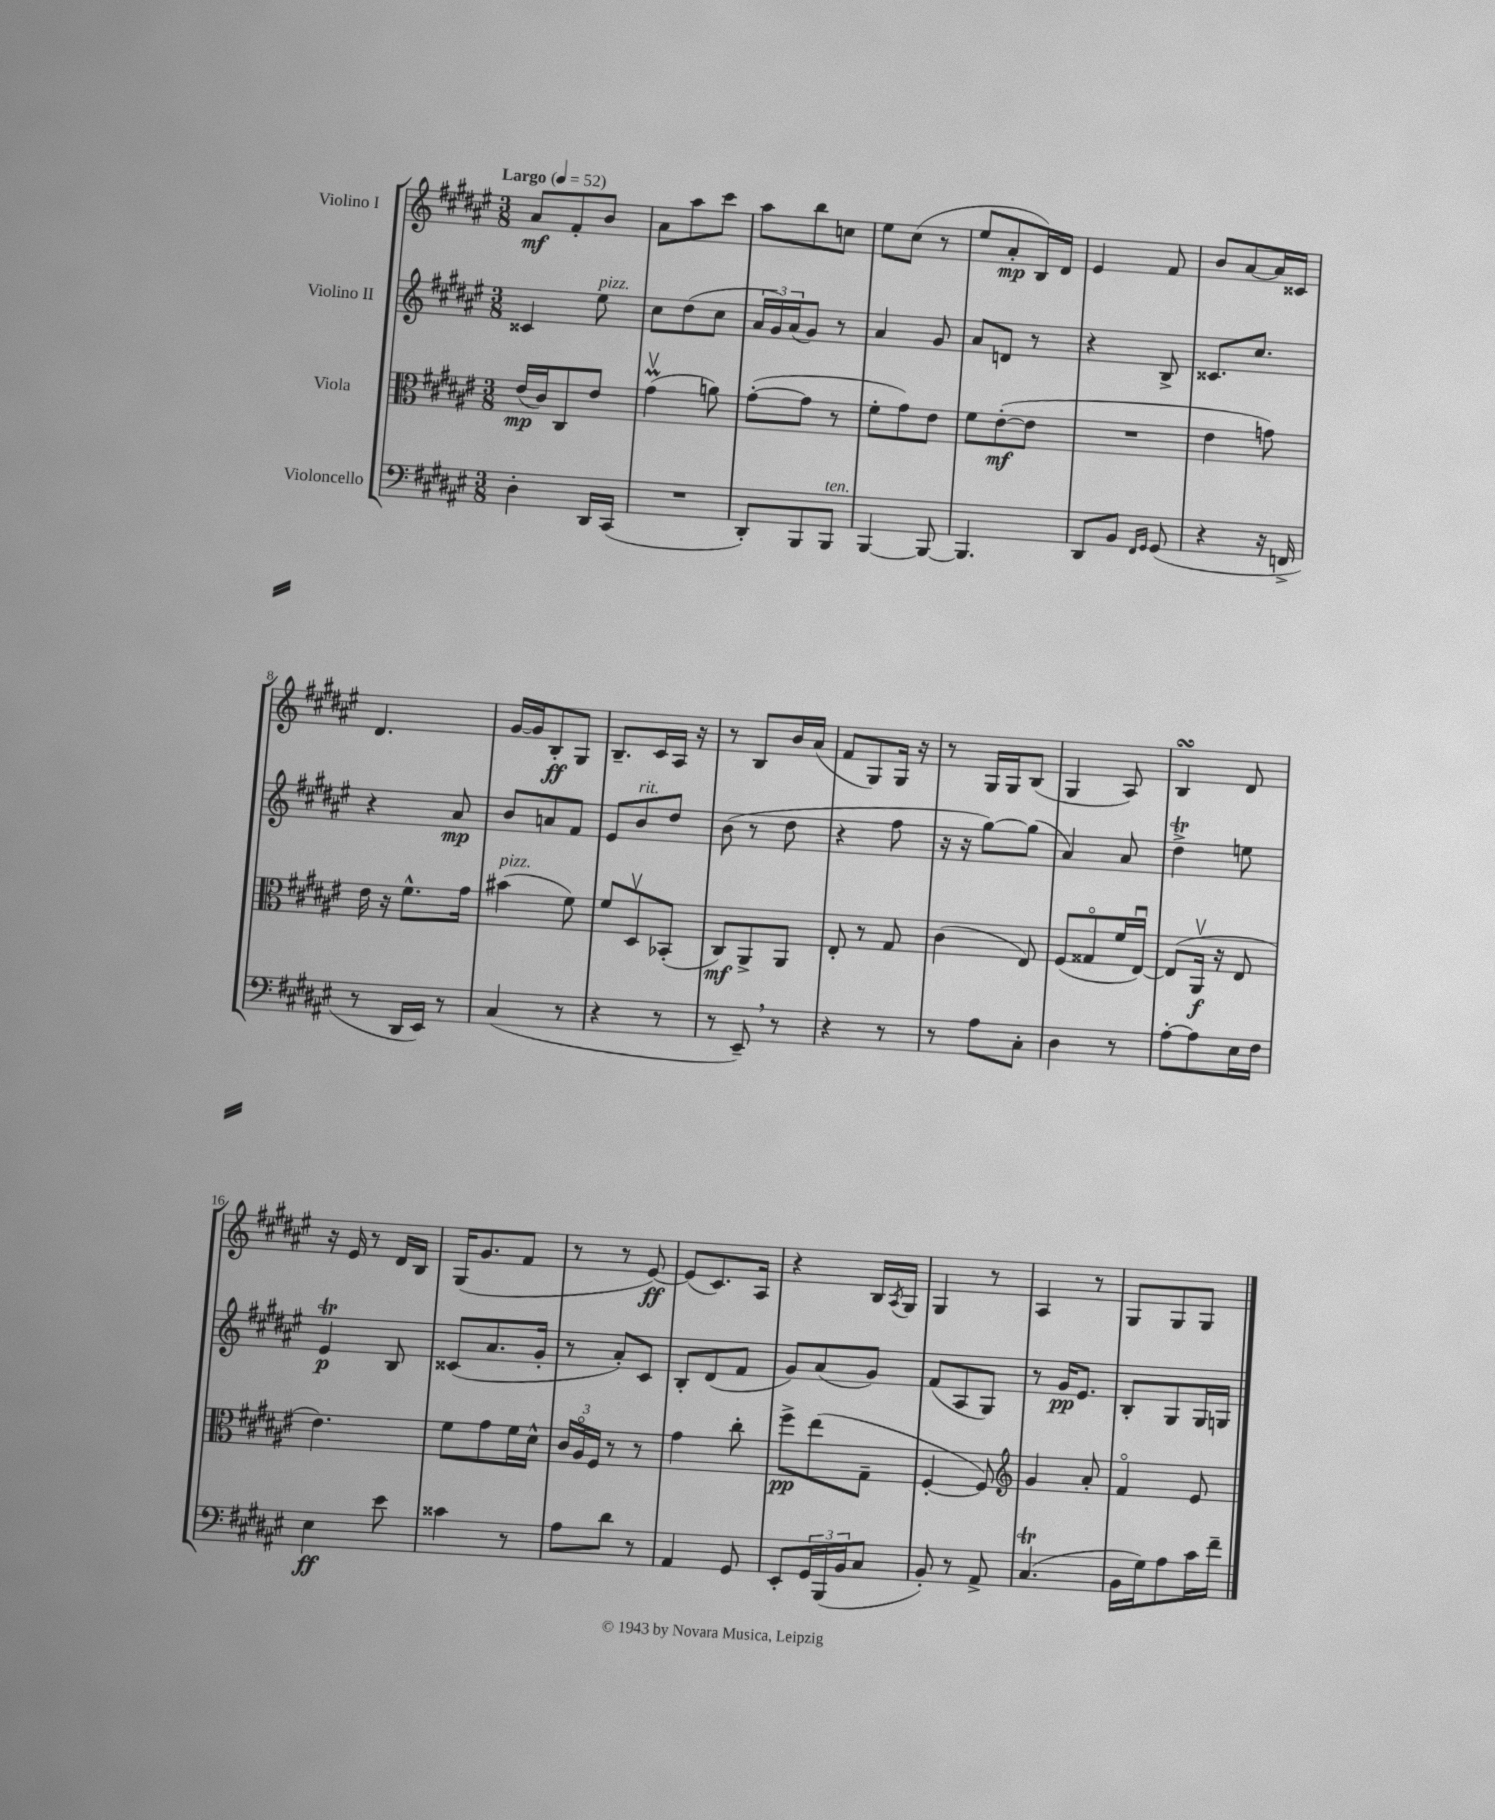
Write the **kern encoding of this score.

**kern	**kern	**kern	**kern
*staff4	*staff3	*staff2	*staff1
*clefF4	*clefC3	*clefG2	*clefG2
*k[f#c#g#d#a#e#]	*k[f#c#g#d#a#e#]	*k[f#c#g#d#a#e#]	*k[f#c#g#d#a#e#]
*M3/8	*M3/8	*M3/8	*M3/8
*MM52	*MM52	*MM52	*MM52
4D#'	(16e#	4c##	8a#
.	16c#)	.	.
.	8C#	.	8f#'
16DD#	8e#	8ee#	8b
(16CC#	.	.	.
=	=	=	=
4.r	(4g#v	8cc#	8a#
.	.	(8dd#	8aa#
.	8a)	8cc#	8ccc#
=	=	=	=
8DD#')	([8g#'	24a#	8aa#
.	.	24g#)	.
.	.	(24a#	.
8BBB	8g#]	8g#)	8bb
8BBB	8r	8r	8cc
=	=	=	=
[4BBB	8f#'	4a#	8ee#
.	8g#)	.	(8cc#
8BBB_	8e#	8g#	8r
=	=	=	=
4.BBB]	8f#	8a#	8ee#
.	([8e#'	8d	8a#'
.	8e#]	8r	16B)
.	.	.	16d#
=	=	=	=
8DD#	4.r	4r	4e#
8BB	.	.	.
16qqFF#	.	.	.
16qqGG#	.	.	.
(8GG#	.	8B^	8f#
=	=	=	=
4r	4e#	8.c##	8b
.	.	.	[8a#
.	.	8.cc#	.
16r	8g)	.	16a#]
16FF^	.	.	16c##
=	=	=	=
8r	16e#	4r	4.d#
.	16r	.	.
16DD#	8.f#^^	.	.
16EE#)	.	.	.
8r	.	8a#	.
.	16g#	.	.
=	=	=	=
(4C#	(4b#	8b	[16g#
.	.	.	16g#]
.	.	8a	8B'
8r	8f#)	8f#	8G#
=	=	=	=
4r	8f#	8e#	8.B~
.	8D#v	8b	.
.	.	.	16c#
8r	(8BB-'	8dd#	16A#
.	.	.	16r
=	=	=	=
8r	8C#)	(8b	8r
8EE#~)	8AA#^	8r	8B
8r	8AA#	8dd#	16b
.	.	.	(16a#
=	=	=	=
4r	8E#'	4r	8f#
.	8r	.	8G#)
8r	8G#	8ff#	16G#
.	.	.	16r
=	=	=	=
8r	(4c#	16r	8r
.	.	16r	.
8A#	.	[8gg#)	16G#
.	.	.	16G#
8C#'	8E#)	(8gg#]	(8B
=	=	=	=
4D#	(8F#	4a#)	4G#
.	8G##o	.	.
8r	16f#	8a#	8A#)
.	[16E#u)	.	.
=	=	=	=
[8A#'	(8E#]	4dd#^	4B
8A#]	16AA#v	.	.
.	16r	.	.
16E#	8E#	8ee	8d#
16F#	.	.	.
=	=	=	=
4E#	4.e#)	4e#	16r
.	.	.	16e#
.	.	.	8r
8e#	.	8B	16d#
.	.	.	16B
=	=	=	=
4c##	8f#	(8c##	(16G#
.	.	.	8.g#
.	8g#	8.a#	.
8r	16f#	.	8f#
.	16d#^^	16g#'	.
=	=	=	=
8A#	24c#	8r	8r
.	24A#o	.	.
.	24F#	.	.
8d#	8r	8a#')	8r
8r	8r	8c#	[8e#)
=	=	=	=
4AA#	4g#	8B'	(8e#]
.	.	(8d#	8.c#)
8GG#	8cc#'	8f#	.
.	.	.	16A#
=	=	=	=
8EE#'	8ff#^	8g#)	4r
24GG#	(8ee#	(8a#	.
(24BBB	.	.	.
24BB	.	.	.
8C#	8G#~	8g#)	16B
.	.	.	8qA#
.	.	.	16G#
=	=	=	=
8BB')	[4F#'	(8f#	4G#
8r	.	8A#	.
8AA#^	8F#])	8G#)	8r
=	=	=	=
*	*clefG2	*	*
(4.C#	4g#	8r	4A#
.	.	16g#	.
.	.	8.e#	.
.	8a#'	.	8r
=	=	=	=
16BB	4f#o	8B'	8G#
16G#)	.	.	.
8A#	.	8G#	8G#
16c#	8e#	16G#	8G#
16f#~	.	16G	.
==	==	==	==
*-	*-	*-	*-
